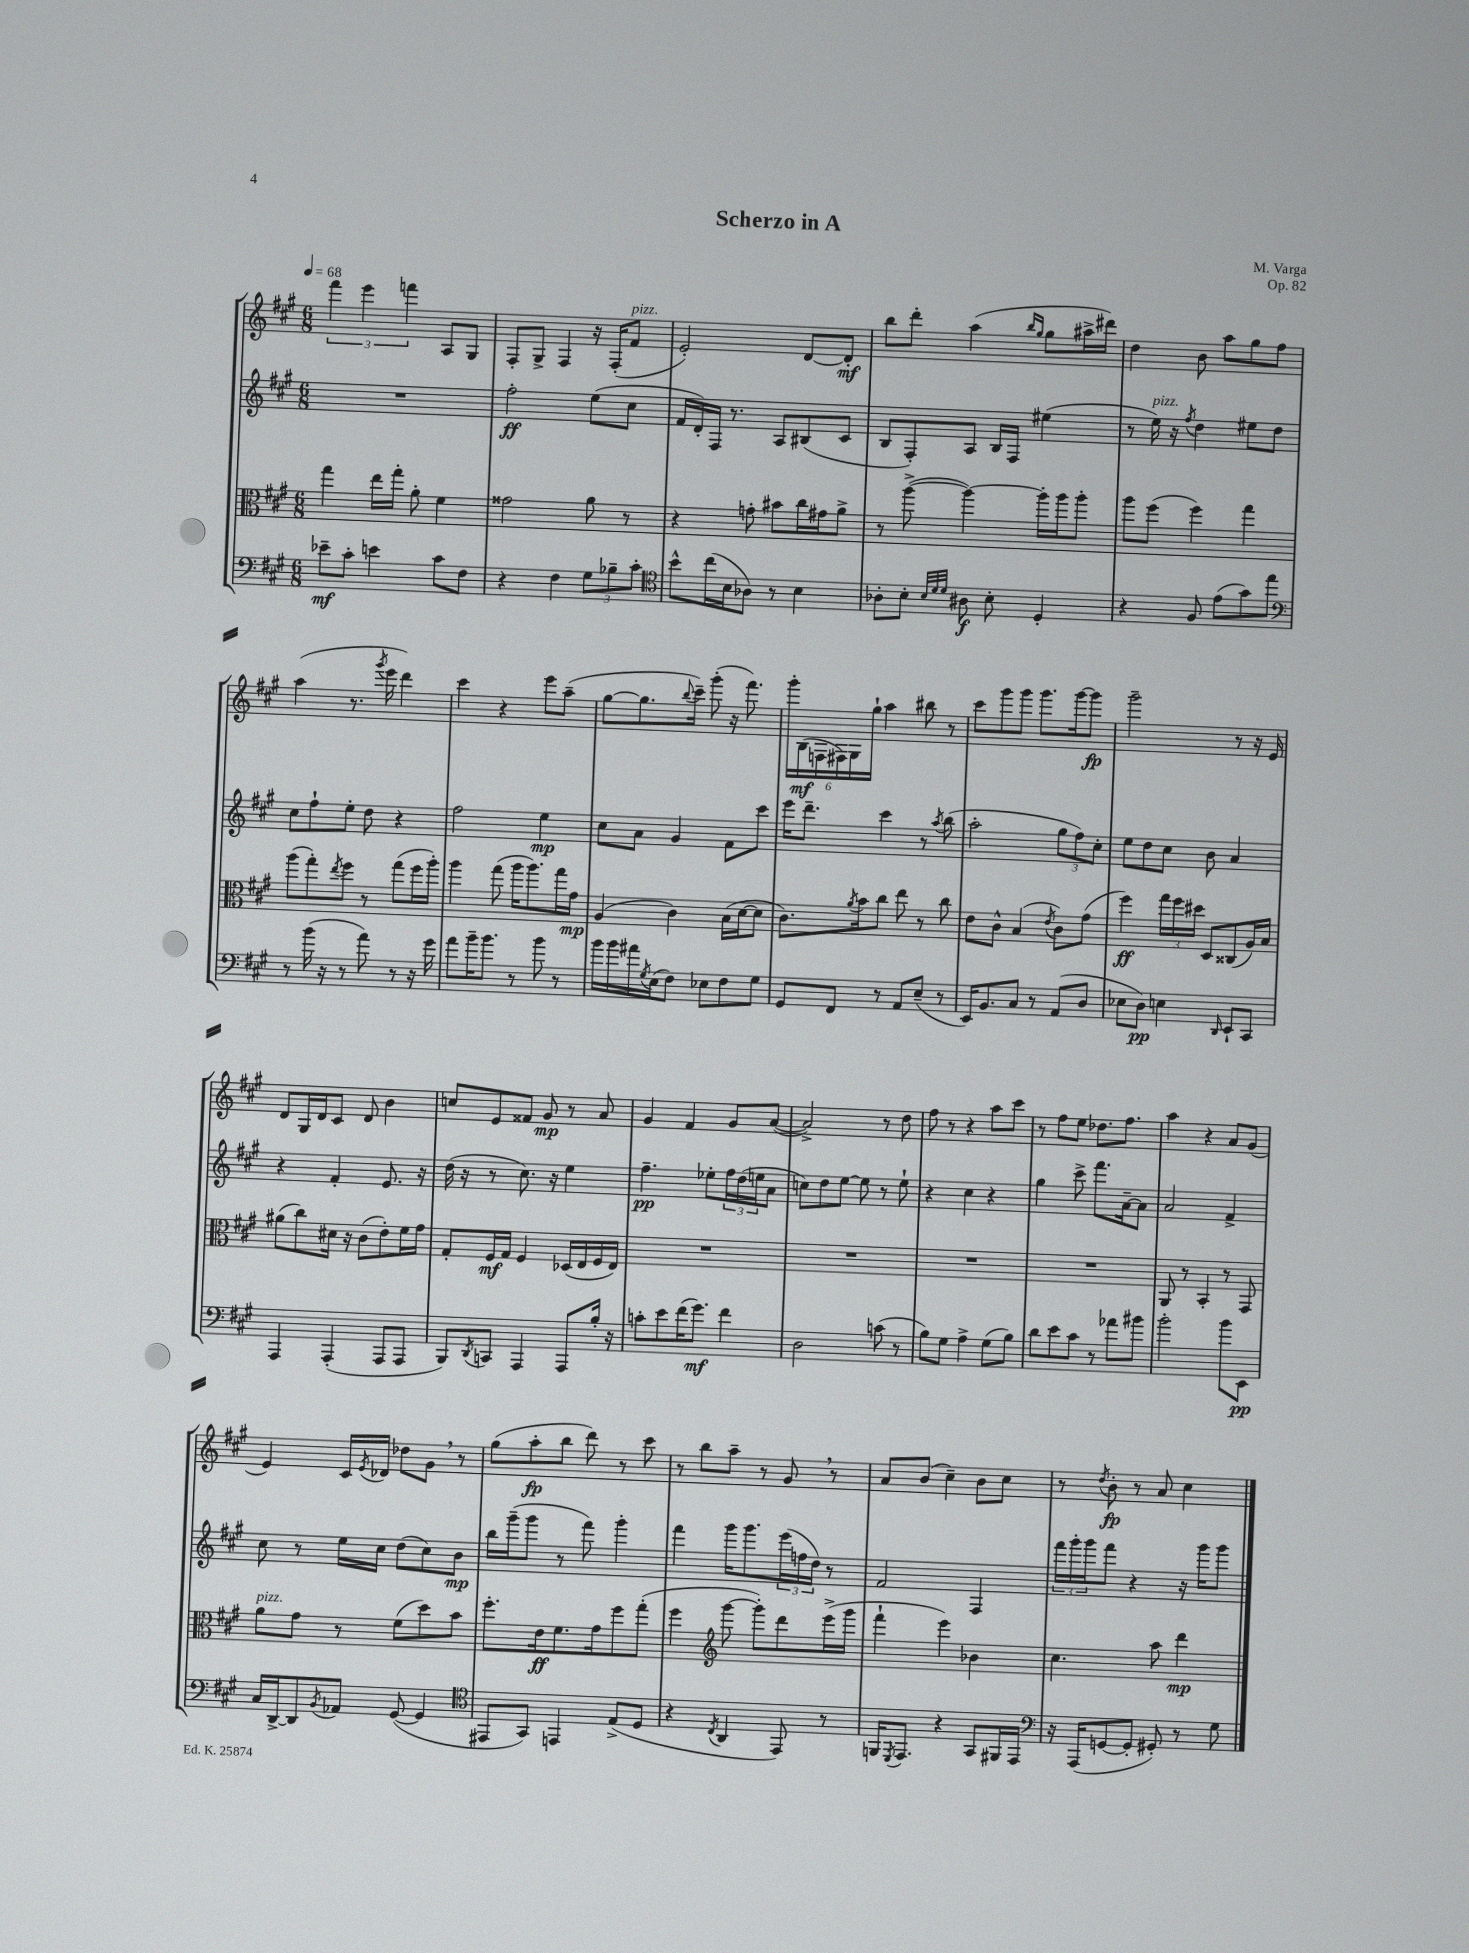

**kern	**dynam	**kern	**dynam	**kern	**dynam	**kern	**dynam
*part4	*part4	*part3	*part3	*part2	*part2	*part1	*part1
*staff4	*staff4	*staff3	*staff3	*staff2	*staff2	*staff1	*staff1
*clefF4	*	*clefC3	*	*clefG2	*	*clefG2	*
*k[f#c#g#]	*	*k[f#c#g#]	*	*k[f#c#g#]	*	*k[f#c#g#]	*
*M6/8	*	*M6/8	*	*M6/8	*	*M6/8	*
*MM68	*	*MM68	*	*MM68	*	*MM68	*
=1	=1	=1	=1	=1	=1	=1	=1
8e-X~\L	mf	4gg#\	.	2.r	.	6fff#\	.
8c#'\J	.	.	.	.	.	.	.
.	.	.	.	.	.	6eee\	.
4en\	.	16ee\LL	.	.	.	.	.
.	.	16gg#'\JJ	.	.	.	.	.
.	.	.	.	.	.	6fffn\	.
.	.	8a'\	.	.	.	.	.
8c#\L	.	4f#\	.	.	.	8A/L	.
8F#\J	.	.	.	.	.	8G#/J	.
=2	=2	=2	=2	=2	=2	=2	=2
4r	.	2g##X\	.	2ff#'\	ff	8F#'/L	.
.	.	.	.	.	.	8G#^/J	.
4F#\	.	.	.	.	.	4F#/	.
12G#\L	.	8a\	.	(8ee\L	.	16r	.
.	.	.	.	.	.	(16F#'/KL	.
12B-X~\	.	.	.	.	.	.	.
!	!	!	!	!	!	!LO:TX:a:i:t=pizz.	!
.	.	8r	.	8cc#\J	.	8f#/J	.
12c#'\J	.	.	.	.	.	.	.
=3	=3	=3	=3	=3	=3	=3	=3
*clefC4	*	*	*	*	*	*	*
8b^^\L	.	4r	.	16f#/LL	.	2e'/)	.
.	.	.	.	16d'/)	.	.	.
(16cc#\L	.	.	.	16F#/JJ	.	.	.
16B\J	.	.	.	8.r	.	.	.
8A-X\J)	.	8gn'\	.	.	.	.	.
8r	.	8b#X\L	.	8A/L	.	.	.
4B\	.	16cc#\L	.	(8B#X/	.	[8d/L	.
.	.	16g#X\J	.	.	.	.	.
.	.	8a^\J	.	8c#/J	.	8d'/J]	mf
=4	=4	=4	=4	=4	=4	=4	=4
8A-X'\L	.	8r	.	8B/L	.	8bb\L	.
8B'\J	.	([8aa^\	.	8F#'/)	.	8ddd'\J	.
32qqB/LLL	.	.	.	.	.	.	.
32qqd/	.	.	.	.	.	.	.
32qqd/JJJ	.	.	.	.	.	.	.
8A#X\	f	4aa\_)	.	8A/J	.	(4aa\	.
8B'\	.	.	.	16B/LL	.	.	.
.	.	.	.	16F#/JJ	.	.	.
.	.	.	.	.	.	16qqbb/LL	.
.	.	.	.	.	.	16qqgg#/JJ	.
4D'/	.	16aa'\LL]	.	(4ee#X\	.	8gg#\L	.
.	.	16aa\J	.	.	.	.	.
.	.	8aa'\J	.	.	.	16aa#X^\L	.
.	.	.	.	.	.	16ddd#X\JJ)	.
=5	=5	=5	=5	=5	=5	=5	=5
4r	.	8aa\L	.	8r	.	4dd\	.
!	!	!	!	!LO:TX:a:i:t=pizz.	!	!	!
.	.	(8ff#\J	.	16ee\)	.	.	.
.	.	.	.	16r	.	.	.
.	.	.	.	8qff#/	.	.	.
8F#/	.	4ff#\)	.	4dd\	.	8b\	.
(8e\L	.	.	.	.	.	8aa\L	.
8g#\)	.	4gg#\	.	8ee#X\L	.	8gg#\	.
8ee\J	.	.	.	8dd\J	.	8ff#\J	.
!!LO:LB:g=z
=6	=6	=6	=6	=6	=6	=6	=6
*clefF4	*	*	*	*	*	*	*
8r	.	(8aa\L	.	8cc#\L	.	(4aa\	.
(16b\	.	8gg#'\)	.	8ff#`\	.	.	.
16r	.	.	.	.	.	.	.
.	.	8qee/	.	.	.	.	.
8r	.	8ff#\J	.	8ee'\J	.	8.r	.
8a\)	.	8r	.	8dd\	.	.	.
.	.	.	.	.	.	8qggg#/	.
.	.	.	.	.	.	16eee\	.
8r	.	(8gg#\L	.	4r	.	4ddd\)	.
16r	.	16ff#\L	.	.	.	.	.
16g#\	.	16aa'\JJ)	.	.	.	.	.
=7	=7	=7	=7	=7	=7	=7	=7
8a\L	.	4aa\	.	2ff#\	.	4ccc#\	.
16b~\K	.	.	.	.	.	.	.
8.b\J	.	.	.	.	.	.	.
.	.	(8gg#\	.	.	.	4r	.
8r	.	16aa\KL	.	.	.	.	.
.	.	8.aa\)	.	.	.	.	.
8b\	.	.	.	4ee\	mp	8eee\L	.
8r	.	16gg#\L	.	.	.	(8aa~\J	.
.	.	16g#\JJ	mp	.	.	.	.
=8	=8	=8	=8	=8	=8	=8	=8
16b\LL	.	(4A/	.	8cc#\L	.	[8gg#\L	.
16b\	.	.	.	.	.	.	.
16a#X\	.	.	.	8a\J	.	8.gg#\]	.
8qG#/	.	.	.	.	.	.	.
(16E\J	.	.	.	.	.	.	.
8F#\J)	.	4c#\)	.	4g#/	.	.	.
.	.	.	.	.	.	8qqbb/	.
.	.	.	.	.	.	16ccc#~\Jk)	.
8E-X\L	.	.	.	.	.	(8ggg#'\	.
8F#\	.	(16B\LL	.	8f#\L	.	16r	.
.	.	[16d\J	.	.	.	8.fff#\)	.
8G#\J	.	8d\J]	.	8ccc#\J	.	.	.
=9	=9	=9	=9	=9	=9	=9	=9
8GG#/L	.	8.c#\L)	.	16eee\KL	.	24ggg#'\LL	.
.	.	.	.	.	.	(24B\	mf
.	.	.	.	8.ddd~\J	.	.	.
.	.	.	.	.	.	24Fn\	.
8FF#/J	.	.	.	.	.	24F#X\)	.
.	.	.	.	.	.	24G#\	.
.	.	8qa/	.	.	.	.	.
.	.	16b\k	.	.	.	.	.
.	.	.	.	.	.	24gg#`\JJ	.
8r	.	8cc#\J	.	4ccc#\	.	4aa\	.
8AA/L	.	8ee\	.	.	.	.	.
(8E~/J	.	8r	.	8r	.	8bb#X\	.
.	.	.	.	8qaa/	.	.	.
8r	.	8cc#\	.	(8bb\	.	8r	.
=10	=10	=10	=10	=10	=10	=10	=10
16EE/KL)	.	8e\L	.	2aa'\	.	8ccc#\L	.
8.BB/	.	.	.	.	.	.	.
.	.	8c#^^\J	.	.	.	8ggg#\	.
8C#/J	.	(4B/	.	.	.	8ggg#\J	.
8r	.	.	.	.	.	8.ggg#\L	.
.	.	8qe/	.	.	.	.	.
(8AA/L	.	8c#\L)	.	12gg#\L	.	.	.
.	.	.	.	.	.	[16ggg#\k	.
.	.	.	.	12ff#\)	.	.	.
8D/J	.	(8g#\J	.	.	.	8ggg#\J]	fp
.	.	.	.	12cc#'\J	.	.	.
=11	=11	=11	=11	=11	=11	=11	=11
8E-X\L	.	4ff#\)	ff	8ee\L	.	2ggg#~\	.
8D\J)	pp	.	.	8dd\	.	.	.
4En\	.	24gg#\LL	.	8cc#\J	.	.	.
.	.	24ff#\	.	.	.	.	.
.	.	24dd#X\JJ	.	.	.	.	.
.	.	8D/L	.	8b\	.	.	.
16qqDD/	.	.	.	.	.	.	.
8EE`/L	.	(8C##X/	.	4a/	.	8r	.
8CC#/J	.	16A/L)	.	.	.	16r	.
.	.	16B/JJ	.	.	.	16e/	.
!!LO:LB:g=z
=12	=12	=12	=12	=12	=12	=12	=12
4AAA/	.	(8a#X\L	.	4r	.	8d/L	.
.	.	8cc#\)	.	.	.	16G#/L	.
.	.	.	.	.	.	16d/J	.
(4AAA'/	.	16d#X\Jk	.	4f#'/	.	8c#/J	.
.	.	16r	.	.	.	.	.
.	.	(8c#\L	.	.	.	8d/	.
8AAA/L	.	8e'\)	.	8.e/	.	4b\	.
8AAA/J	.	16f#\L	.	.	.	.	.
.	.	16g#\JJ	.	16r	.	.	.
=13	=13	=13	=13	=13	=13	=13	=13
8BBB/L)	.	8G#'/L	.	(16dd\	.	8ccn/L	.
.	.	.	.	16r	.	.	.
8qDD/	.	.	.	.	.	.	.
8CCn/J	.	16F#/L	mf	8r	.	8e/	.
.	.	16G#/JJ	.	.	.	.	.
4AAA/	.	4F#/	.	8.cc#\)	.	8f##X/J	.
.	.	.	.	.	.	8g#/	mp
.	.	.	.	16r	.	.	.
8AAA/L	.	(16D-X/LL	.	4ee\	.	8r	.
.	.	16E/	.	.	.	.	.
16B'/Jk	.	16F#/	.	.	.	8a/	.
16r	.	16E/JJ)	.	.	.	.	.
=14	=14	=14	=14	=14	=14	=14	=14
8cn'\L	.	2.r	.	4.ff#~\	pp	4g#/	.
8e\	.	.	.	.	.	.	.
(16f#\K	.	.	.	.	.	4f#/	.
8.g#\J)	mf	.	.	.	.	.	.
.	.	.	.	8ee-X'\L	.	.	.
4f#\	.	.	.	24ff#\L	.	8g#/L	.
.	.	.	.	(24dd\	.	.	.
.	.	.	.	24een\J	.	.	.
.	.	.	.	8a\J	.	([8a/J	.
=15	=15	=15	=15	=15	=15	=15	=15
2D\	.	2.r	.	8ccn\L)	.	2a^/])	.
.	.	.	.	8dd\	.	.	.
.	.	.	.	[8ee\J	.	.	.
.	.	.	.	8ee\]	.	.	.
(8cn\	.	.	.	8r	.	8r	.
8r	.	.	.	8ee`\	.	8dd\	.
=16	=16	=16	=16	=16	=16	=16	=16
8B\L)	.	2.r	.	4r	.	8ff#\	.
8G#\J	.	.	.	.	.	8r	.
4A^\	.	.	.	4cc#\	.	4r	.
(8G#\L	.	.	.	4r	.	8aa\L	.
8B\J)	.	.	.	.	.	8ccc#\J	.
=17	=17	=17	=17	=17	=17	=17	=17
8d\L	.	2.r	.	4gg#\	.	8r	.
8e\	.	.	.	.	.	8ff#\L	.
8c#\J	.	.	.	8ccc#^\	.	8ee\J	.
8r	.	.	.	8.fff#\L	.	8.dd-X\L	.
8a-X\L	.	.	.	.	.	.	.
.	.	.	.	[16a~\k	.	8.ff#\J	.
8b#X\J	.	.	.	8a\J]	.	.	.
=18	=18	=18	=18	=18	=18	=18	=18
2b'\	.	8AA/	.	2a/	.	4aa\	.
.	.	8r	.	.	.	.	.
.	.	4BB'/	.	.	.	4r	.
8b\L	.	8r	.	4f#^/	.	8a/L	.
8EE\J	pp	8GG#/	.	.	.	(8g#/J	.
!!LO:LB:g=z
=19	=19	=19	=19	=19	=19	=19	=19
!	!	!LO:TX:a:i:t=pizz.	!	!	!	!	!
16C#/LL	.	8a\L	.	8cc#\	.	4e/)	.
[16DD^/J	.	.	.	.	.	.	.
8DD/]	.	8g#\J	.	8r	.	.	.
8qBB/	.	.	.	.	.	.	.
8AA-X/J	.	8r	.	16ee\LL	.	16c#/LL	.
.	.	.	.	.	.	8qe/	.
.	.	.	.	16cc#\JJ	.	16d-X/JJ	.
([8GG#/	.	(8f#\L	.	(8dd\L	.	8dd-X\L	.
4GG#/]	.	8dd\)	.	8cc#\)	.	8g#,\J	.
.	.	8b\J	.	8b\J	mp	8r	.
=20	=20	=20	=20	=20	=20	=20	=20
*clefC4	*	*	*	*	*	*	*
8EE#X/L	.	8.ff#'\L	.	16bb\LL	.	(8gg#\L	.
.	.	.	.	(16ggg#~\J	.	.	.
8GG#/J)	.	.	.	8ggg#\J	.	8aa'\	fp
.	.	16e\k	ff	.	.	.	.
4EEn/	.	8.f#\	.	8r	.	8bb\J	.
.	.	.	.	8fff#\)	.	8ddd\)	.
.	.	16g#\k	.	.	.	.	.
(8E^/L	.	8ff#\	.	4ggg#'\	.	8r	.
8D/J	.	(8gg#'\J	.	.	.	8ccc#\	.
=21	=21	=21	=21	=21	=21	=21	=21
4r	.	4ff#\	.	4fff#\	.	8r	.
.	.	.	.	.	.	8bb\L	.
8qC#/	.	.	.	.	.	.	.
*	*	*clefG2	*	*	*	*	*
4AA/	.	[8ggg#\	.	16ggg#\KL	.	8aa~\J	.
.	.	.	.	8.ggg#\	.	.	.
.	.	8ggg#'\L])	.	.	.	8r	.
8EE/)	.	8ddd\	.	(24eee\L	.	8g#,/	.
.	.	.	.	24ffn\	.	.	.
.	.	.	.	24dd\JJ)	.	.	.
8r	.	(16eee^\L	.	8r	.	8r	.
.	.	16ggg#\JJ	.	.	.	.	.
=22	=22	=22	=22	=22	=22	=22	=22
16FFn/KL	.	4fff#`\	.	2f#/	.	8a/L	.
8qDD/	.	.	.	.	.	.	.
8.EE/J	.	.	.	.	.	.	.
.	.	.	.	.	.	(8b/J	.
4r	.	4eee\)	.	.	.	4cc#~\)	.
8GG#/L	.	4b-X\	.	4F#/	.	8b\L	.
16FF#X/L	.	.	.	.	.	8cc#\J	.
16EE/JJ	.	.	.	.	.	.	.
=23	=23	=23	=23	=23	=23	=23	=23
*clefF4	*	*	*	*	*	*	*
16r	.	4.cc#\	.	24fff#\LL	.	8r	.
.	.	.	.	24ggg#'\	.	.	.
(16AAA/KL	.	.	.	.	.	.	.
.	.	.	.	24ggg#\J	.	.	.
.	.	.	.	.	.	8qdd/	.
[8GGn/	.	.	.	8fff#\J	.	8b'\	fp
8GG'/J]	.	.	.	4r	.	8r	.
8GG#X'/)	.	8aa\	.	.	.	8a/	.
8r	.	4ddd\	mp	16r	.	4cc#\	.
.	.	.	.	16ggg#\KL	.	.	.
8G#\	.	.	.	8ggg#\J	.	.	.
==	==	==	==	==	==	==	==
*-	*-	*-	*-	*-	*-	*-	*-
